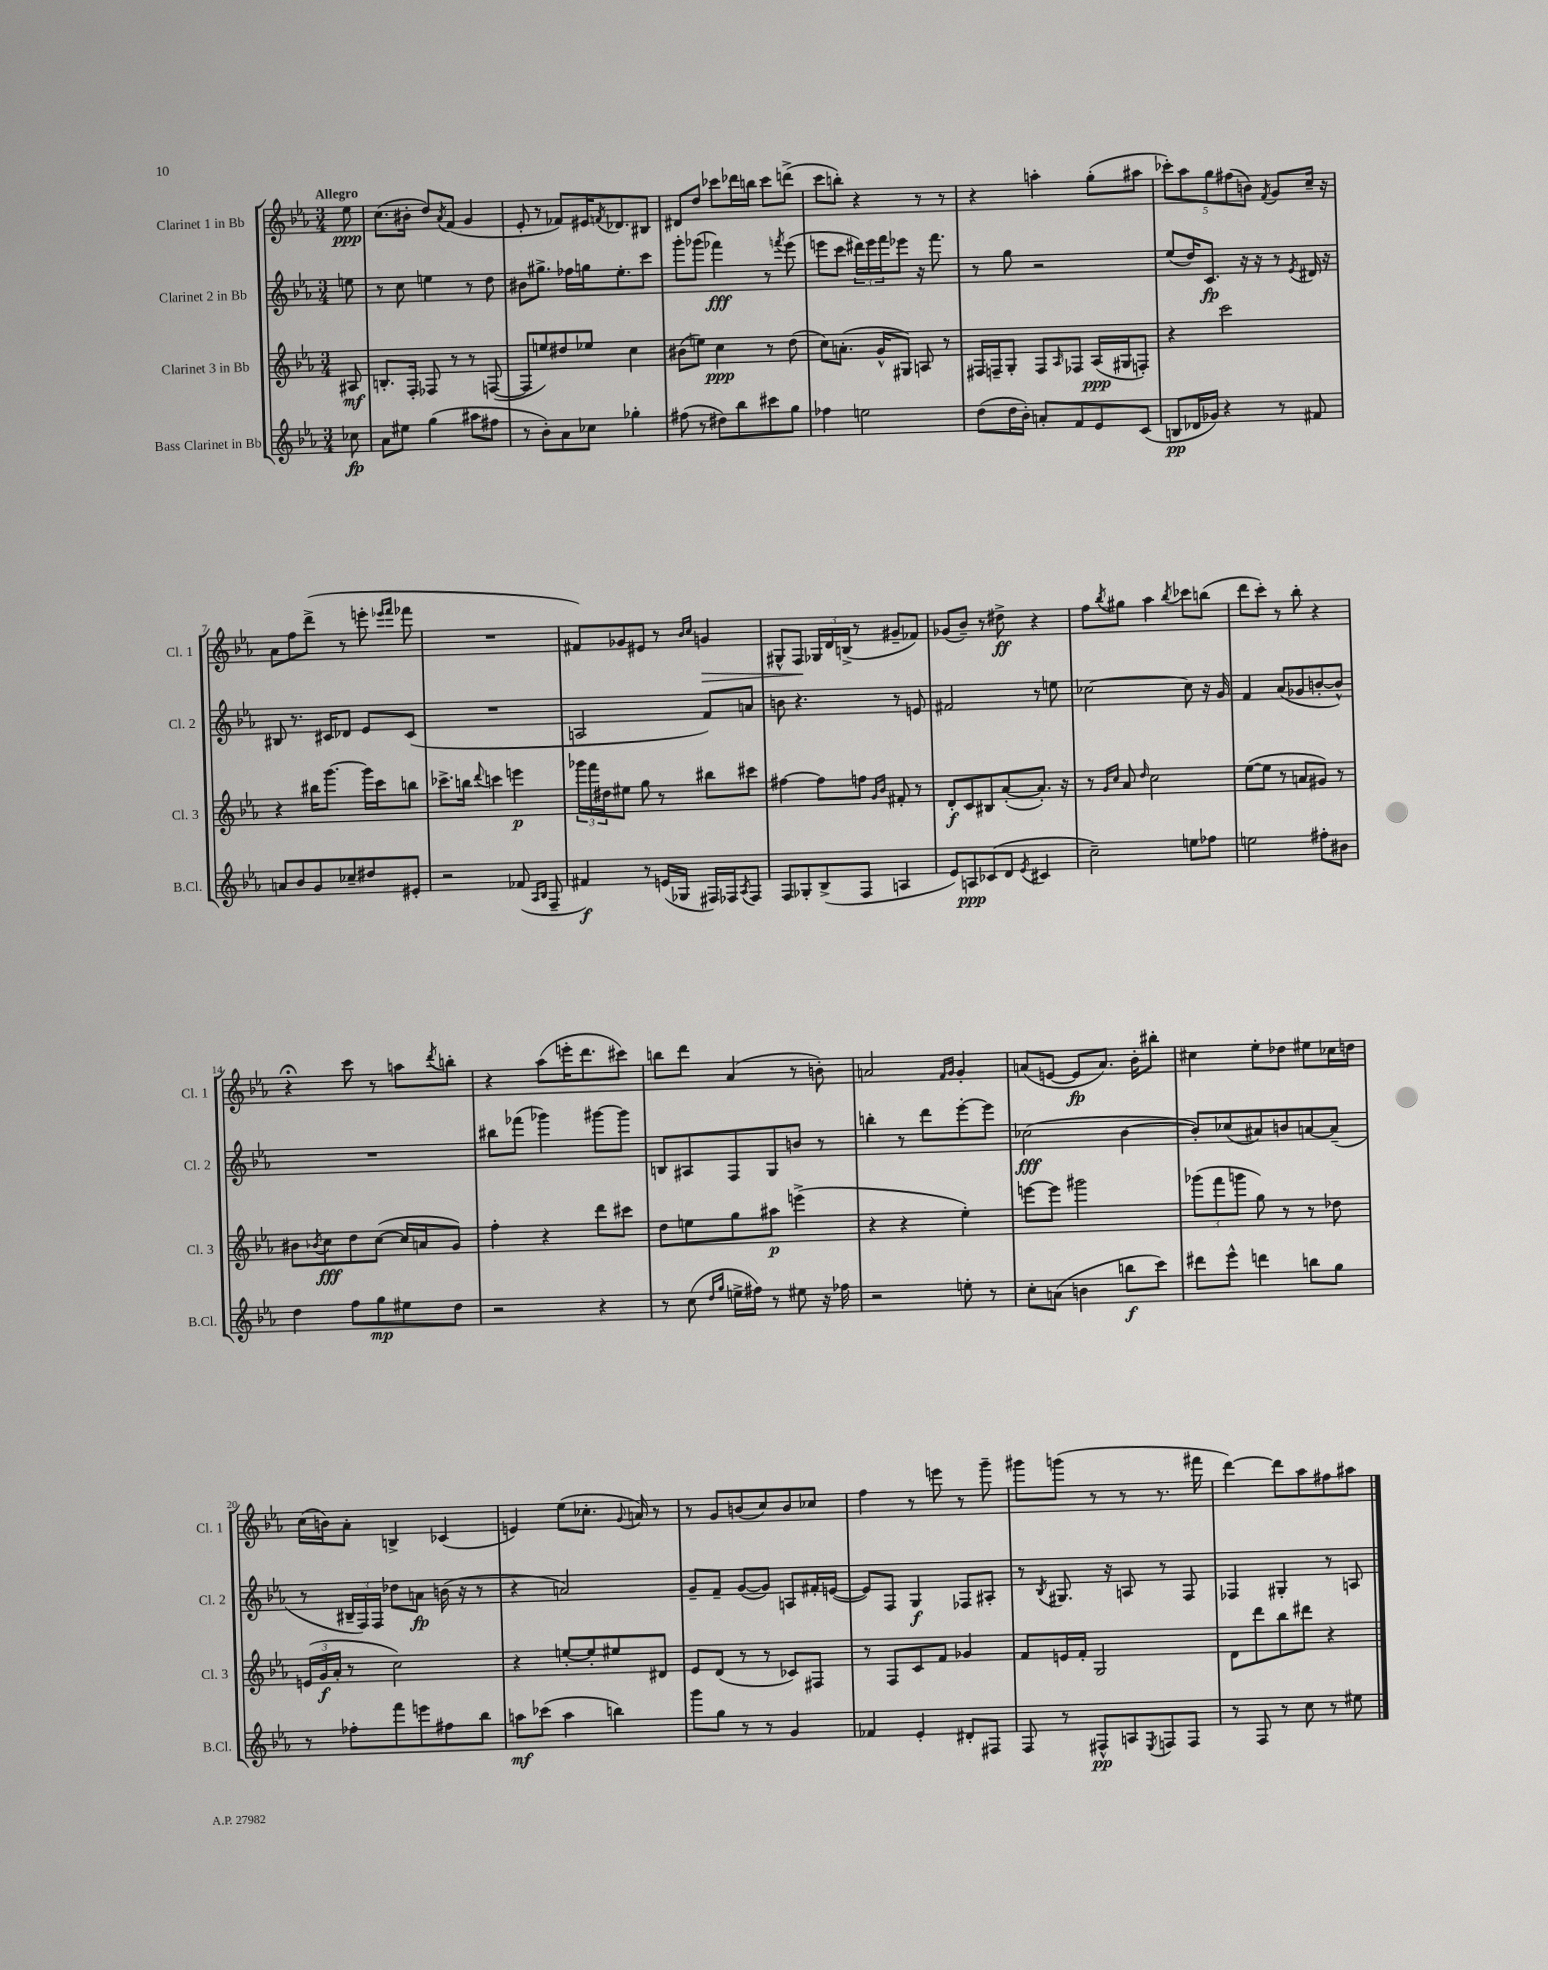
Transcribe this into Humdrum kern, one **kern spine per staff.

**kern	**kern	**kern	**kern
*staff4	*staff3	*staff2	*staff1
*clefG2	*clefG2	*clefG2	*clefG2
*k[b-e-a-]	*k[b-e-a-]	*k[b-e-a-]	*k[b-e-a-]
*M3/4	*M3/4	*M3/4	*M3/4
8cc-\	8A#/	8ee\	8ee-\
=	=	=	=
8a-\L	8.B'/L	8r	(8.cc\L
8ee#\J	.	8cc\	.
.	16F'/Jk	.	16b#'\Jk
(4gg\	8F-/	4ee\	8dd/L)
.	.	.	8qa-/
.	8r	.	(8f/J
8aa#\L	8r	8r	4g/
8ff#\J	([8F/	8dd\	.
=	=	=	=
8r	8F/]L	8b#\L	8e-'/
8b-'\L)	8ee/)	8.gg#^\J	8r
8a-\	8dd#/	.	8f-/L)
.	.	16ff-\LL	.
8cc-\J	8ee-/J	16gg\J	16e#/K
.	.	.	8qf/
.	.	8.ee-'\	8.d-/
4gg-'\	4cc\	.	.
.	.	8ccc\J	8B#/J
=	=	=	=
(8ff#\	(8b#\L	8ggg'\L	8d#/L
8r	8ee\J)	(8ggg-\J	8dd/J
8dd#\L)	4cc\	4fff-\)	8ccc-\L
8bb-\	.	.	16ddd-\L
.	.	.	16bb\JJ
8ccc#\	8r	8r	8ccc-\L
.	.	8qfff/	.
8gg\J	(8dd\	(8eee-\	(8ddd^\J
=	=	=	=
4ff-\	8cc\L)	8eee\L	8ccc\L
.	(8.a'\J	8ccc\J	8bb'\J)
2ee\	.	24ddd#\LL)	4r
.	.	24eee\	.
.	16g^^/LK	.	.
.	.	24fff\J	.
.	8G#/J)	8eee-\J	.
.	8A/	16r	8r
.	.	8.fff\	.
.	8r	.	8r
=	=	=	=
(8dd\L	16F#/LL	8r	4r
.	16F~/J	.	.
16dd\L	8G'/J	8gg\	.
16b-'\JJ)	.	.	.
8a'/L	8F/L	2r	4aa'\
.	16qqA-/	.	.
8f/	8F-/J	.	.
8e-/	(16A-/LL	.	(8gg'\L
.	16G#/J	.	.
(8c/J	8F'/J)	.	8aa#\J
=	=	=	=
8B/L	4r	(8ee-/L	10ccc-'\L)
.	.	.	10aa-\
16d-/L	.	16dd/K)	.
16g-/JJ)	.	8.c/J	.
.	.	.	10gg\
4r	2ccc\	.	.
.	.	.	(10ff#\
.	.	16r	.
.	.	.	10b\J)
.	.	16r	.
.	.	.	8qf/
8r	.	8r	8g/L
.	.	8qe-/	.
8f#/	.	16d#/	16cc~/Jk
.	.	16r	16r
=	=	=	=
8a/L	4r	8B#/	8a-\L
8b-/	.	8.r	8ff\
8g/	16bb#\LK	.	(8ddd^\J
.	[8.ggg\J	16c#/LK	.
8cc-~/	.	8d-/J	8r
8dd#/	16ggg\]LL	8e-/L	8eee'\
.	16ccc\J	.	.
.	.	.	16qqeee-/LL
.	.	.	16qqfff/JJ
8e#'/J	8bb\J	(8c#/J	8fff-\
=	=	=	=
2r	8.ccc-^\L	2.r	2.r
.	16bb\Jk	.	.
.	8qqddd/	.	.
.	4ccc\	.	.
(8f-/	4eee\	.	.
16qqA-/LL	.	.	.
16qqB-/JJ	.	.	.
8F~/	.	.	.
=	=	=	=
4f#/)	24ggg-\LL	2A/	8f#/L)
.	24fff\	.	.
.	24dd#\J	.	.
.	8ee#\J	.	8g-/
8r	8gg\	.	8e#/J
(16e/LL	8r	.	8r
16G-/JJ	.	.	.
.	.	.	16qqb-/LL
.	.	.	16qqcc/JJ
16F#/LL)	8bb#\L	8f/L)	4g/
16F-/J	.	.	.
8qA-/	.	.	.
8F-/J	8ccc#\J	8a/J	.
=	=	=	=
8F/L	[4ff#\	8b\	8G#^^/L
8G-'/	.	4.r	8F/J
(8B-^/	8ff#\]L	.	24G-/LL
.	.	.	24d/
.	.	.	(24B^/JJ
8F/J	8ff\J	.	8r
.	16qqg/LL	.	.
.	16qqb-/JJ	.	.
4A/	8f#'/	8r	8g#~/L
.	8r	8e/	8f-/J)
=	=	=	=
8e-/L)	8d'/L	2f#/	(8g-/L
8A/	8c/	.	8b-~/J)
(8c-/	8B#/	.	8r
8d/J	([8a-'/	.	8dd#^\
8qe-/	.	.	.
4c#/	8.a-'/]J)	8r	4r
.	.	8ee\	.
.	16r	.	.
=	=	=	=
2cc~\)	8r	[2cc-\	8ff\L
.	16qqg/LL	.	.
.	16qqcc/JJ	.	8qbb-/
.	8a-/	.	8gg#\J
.	16qqdd/	.	.
.	2cc\	.	4aa-\
.	.	.	8qbb-/
8ee\L	.	8cc-\]	8ccc-\L
8ff-\J	.	16r	(8bb\J
.	.	16g/	.
=	=	=	=
2ee\	([8ee-\L	4f/	8ddd\L
.	8ee-\]J	.	8ccc'\J)
.	8r	(8a-/L	8r
.	8a/L	8g-/	8bb-'\
8ff#'\L	8g#/J)	[8b'/	4r
8b#\J	8r	8b^^/]J)	.
=	=	=	=
4dd\	8b#\L	2.r	4r;
.	8qb-/	.	.
.	8cc\	.	.
8ff\L	8dd\	.	8ccc\
8gg\	([8cc\J	.	8r
8ee#\	16cc/]LL	.	8aa\L
.	16a/J	.	.
.	.	.	8qddd/
8dd\J	8g/J)	.	8bb'\J
=	=	=	=
2r	4ff'\	8bb#\L	4r
.	.	(8fff-\J	.
.	4r	4ggg-\)	(8aa-\L
.	.	.	16eee'\K
.	.	.	8.ddd\
4r	8ddd\L	[8ggg#\L	.
.	8ccc#\J	8ggg#\]J	8ccc#\J)
=	=	=	=
8r	8dd\L	8B/L	8bb\L
(8cc\	8ee\	8A#/	8ddd\J
16qqdd/LL	.	.	.
16qqgg/JJ	.	.	.
16ee^\LL	8gg\	8F/	(4a-/
16ff#\JJ)	.	.	.
8r	8aa#\J	8G/	.
8ee#\	(4eee^\	8b/J	8r
16r	.	8r	8b'\)
16ff-\	.	.	.
=	=	=	=
2r	4r	4bb'\	2a/
.	4r	8r	.
.	.	8ddd\L	.
.	.	.	16qqf/LL
.	.	.	16qqg/JJ
8ee'\	4ee-'\)	[8eee-'\	4g'/
8r	.	8eee-\]J	.
=	=	=	=
8cc'\L	[8eee\L	(2cc-\	(8a/L
(8a\J	8eee\]J	.	[8e/J
4b\	2ggg#\	.	8e/]L
.	.	.	8.a/J)
8bb\L	.	[4b-\	.
.	.	.	16b-'\LK
8ccc\J)	.	.	8bb#'\J
=	=	=	=
8ddd#\L	(12ggg-\L	8b-'/]L)	4cc#\
.	12fff\	.	.
8eee-^^\J	.	(8cc-/	.
.	12ggg\J	.	.
4ddd\	8gg\)	8a#/)	8ee-'\L
.	8r	8b/	8dd-\J
8bb\L	8r	[8a/	8ee#\L
8gg\J	8dd-\	(8a~/]J	16cc-\L
.	.	.	16dd\JJ
=	=	=	=
8r	(24e/LL	8r	(16cc\LL
.	24g/	.	.
.	.	.	16b\J)
.	24a-'/JJ	.	.
8ff-'\L	8r	24B#~/LL	8a-'\J
.	.	24F/)	.
.	.	24F/JJ	.
8fff\	2cc\)	8dd-\L	4B^/
8eee\	.	8a\J	.
8ff#\	.	(16b\	(4c-/
.	.	16r	.
8bb-\J	.	8r	.
=	=	=	=
8aa\L	4r	4r	4e/)
(8ccc-\J	.	.	.
4aa\	[8ee'/L	2a/)	(8ee-\L
.	8ee'/]	.	8.cc-'\J
4bb\)	8ee#/	.	.
.	.	.	8qqg/
.	.	.	16a/)
.	8d#/J	.	8r
=	=	=	=
8ggg\L	8e-/L	8g~/L	8r
8gg\J	(8d/J	8f~/J	8g/L
8r	8r	([8g/L	(8b/
8r	8r	8g/]J)	8cc/)
4g/	8c-/L)	8A/L	8b/
.	8F#/J	16f#'/L	8cc-/J
.	.	([16e/JJ	.
=	=	=	=
4f-/	8r	8e/]L)	4ff\
.	8F/L	8F/J	.
4e-'/	8c/	4G/	8r
.	8f/J	.	8eee\
8d#'/L	4g-/	8F-/L	8r
8F#/J	.	8A#'/J	8ggg~\
=	=	=	=
8F/	8f/L	8r	8ggg#\L
.	.	8qB-/	.
8r	16e/L	8.G#/	(8ggg\J
.	16f'/JJ	.	.
8F#^^/L	2G/	.	8r
.	.	16r	.
8A/	.	8A/	8r
8qE-/	.	.	.
8F/	.	8r	8.r
8F/J	.	8F/	.
.	.	.	16fff#\
=	=	=	=
8r	8d\L	4F-/	[4ddd\)
8F/	8ddd\	.	.
8r	8bb-\	4G#'/	8ddd\]L
8cc\	8ddd#\J	.	8aa-\
8r	4r	8r	8ff#\
8ee#\	.	8A/	8aa#\J
==	==	==	==
*-	*-	*-	*-
